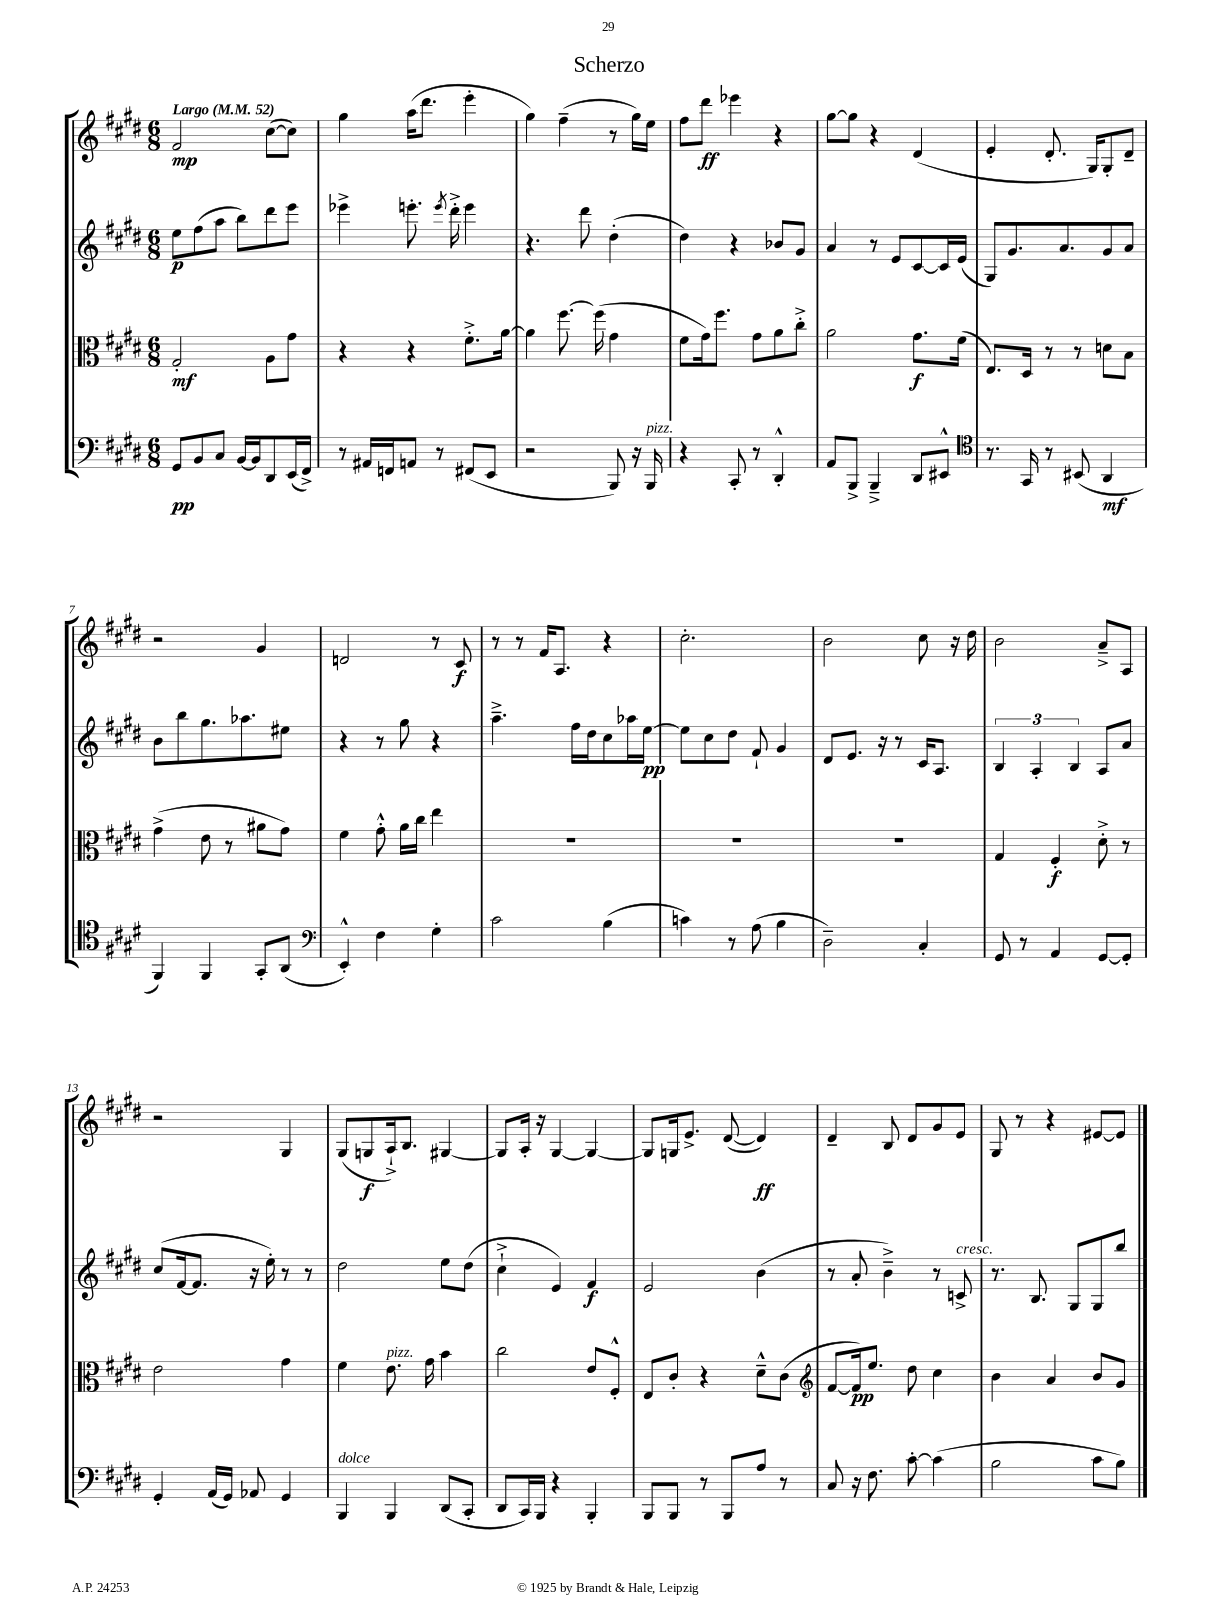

**kern	**kern	**kern	**kern
*staff4	*staff3	*staff2	*staff1
*clefF4	*clefC3	*clefG2	*clefG2
*k[f#c#g#d#]	*k[f#c#g#d#]	*k[f#c#g#d#]	*k[f#c#g#d#]
*M6/8	*M6/8	*M6/8	*M6/8
*MM52	*MM52	*MM52	*MM52
8GG#	2G#'	8ee	2f#
8BB	.	(8ff#	.
8C#	.	8aa	.
[16BB	.	8bb)	.
16BB]	.	.	.
8DD#	8A	8ddd#	([8cc#
(16EE	8g#	8eee	8cc#])
16FF#^)	.	.	.
=	=	=	=
8r	4r	4eee-^	4gg#
16AA#	.	.	.
16FF	.	.	.
8AA	4r	8.eee'	(16aa
.	.	.	8.ddd#
8r	.	.	.
.	.	8qeee	.
.	.	16ddd#'^	.
(8FF#	8.f#'^	4eee	4eee'
8EE	.	.	.
.	[16a	.	.
=	=	=	=
2r	4a]	4.r	4gg#)
.	[8.ff#	.	(4ff#~
.	.	8ddd#	.
.	(16ff#]	.	.
8BBB)	4g#	(4dd#'	8r
16r	.	.	16gg#)
16BBB	.	.	16ee
=	=	=	=
4r	8f#	4dd#)	8ff#
.	16g#)	.	8ddd#
.	8.ff#	.	.
8CC#'	.	4r	4eee-
8r	8g#	.	.
4DD#'^^	8a	8b-	4r
.	8cc#'^	8g#	.
=	=	=	=
8AA	2a	4a	[8gg#
8BBB^	.	.	8gg#]
4BBB~^	.	8r	4r
.	.	8e	.
8DD#	8.g#	[8c#	(4d#
8EE#^^	.	16c#]	.
.	(16f#	(16e	.
=	=	=	=
*clefC4	*	*	*
8.r	8.E)	8G#)	4e'
.	.	8.g#	.
16GG#	16D#	.	.
8r	8r	.	8.d#'
.	.	8.a	.
(8BB#	8r	.	.
.	.	.	16G#)
4AA	8d	8g#	8G#'
.	8B	8a	8d#~
=	=	=	=
4FF#)	(4g#^	8b	2r
.	.	8bb	.
4FF#	8e	8.gg#	.
.	8r	.	.
.	.	8.aa-	.
8GG#'	8a#	.	4g#
(8AA	8g#)	8ee#	.
=	=	=	=
*clefF4	*	*	*
4EE'^^)	4f#	4r	2d
4F#	8g#'^^	8r	.
.	16a	8gg#	.
.	16cc#	.	.
4G#'	4ee	4r	8r
.	.	.	8c#
=	=	=	=
2c#	2.r	4.aa~^	8r
.	.	.	8r
.	.	.	16f#
.	.	.	8.A
.	.	16ff#	.
.	.	16dd#	.
(4B	.	8cc#	4r
.	.	16aa-	.
.	.	[16ee	.
=	=	=	=
4c)	2.r	8ee]	2.cc#'
.	.	8cc#	.
8r	.	8dd#	.
(8A	.	8f#`	.
4B	.	4g#	.
=	=	=	=
2D#~)	2.r	8d#	2b
.	.	8.e	.
.	.	16r	.
.	.	8r	.
4C#'	.	16c#	8cc#
.	.	8.A	.
.	.	.	16r
.	.	.	16dd#
=	=	=	=
8GG#	4G#	6B	2b
8r	.	.	.
.	.	6A'	.
4AA	4F#'	.	.
.	.	6B	.
[8GG#	8d#'^	8A	8a~^
8GG#']	8r	8a	8A
=	=	=	=
4GG#'	2e	(8cc#	2r
.	.	[16f#	.
.	.	8.f#]	.
(16AA	.	.	.
16GG#)	.	.	.
8AA-	.	16r	.
.	.	16ee')	.
4GG#	4g#	8r	4G#
.	.	8r	.
=	=	=	=
4BBB	4f#	2dd#	(8G#
.	.	.	8G
4BBB	8.e	.	16A`^)
.	.	.	8.B
.	16g#	.	.
(8DD#	4b	8ee	[4G#
8CC#'	.	(8dd#	.
=	=	=	=
8DD#	2cc#	4cc#`^	8G#]
16CC#)	.	.	16A'
16BBB	.	.	16r
4r	.	4e)	[4G#
4BBB'	8e	4f#	4G#_
.	8F#'^^	.	.
=	=	=	=
8BBB	8E	2e	8G#]
8BBB	8c#'	.	16G
.	.	.	8.e^
8r	4r	.	.
8BBB	.	.	([8d#
8A	8d#~^^	(4b	4d#])
8r	(8c#	.	.
=	=	=	=
*	*clefG2	*	*
8C#	[8f#	8r	4d#~
16r	16f#])	8a'	.
8.F#	8.ee	.	.
.	.	4b~^)	8B
[8c#'	8dd#	.	8d#
(4c#]	4cc#	8r	8g#
.	.	8c^	8e
=	=	=	=
2B	4b	8.r	8G#
.	.	.	8r
.	.	8.B	.
.	4a	.	4r
.	.	8G#	.
8c#	8b	8G#	[8e#
8B)	8g#	8bb	8e#]
==	==	==	==
*-	*-	*-	*-
